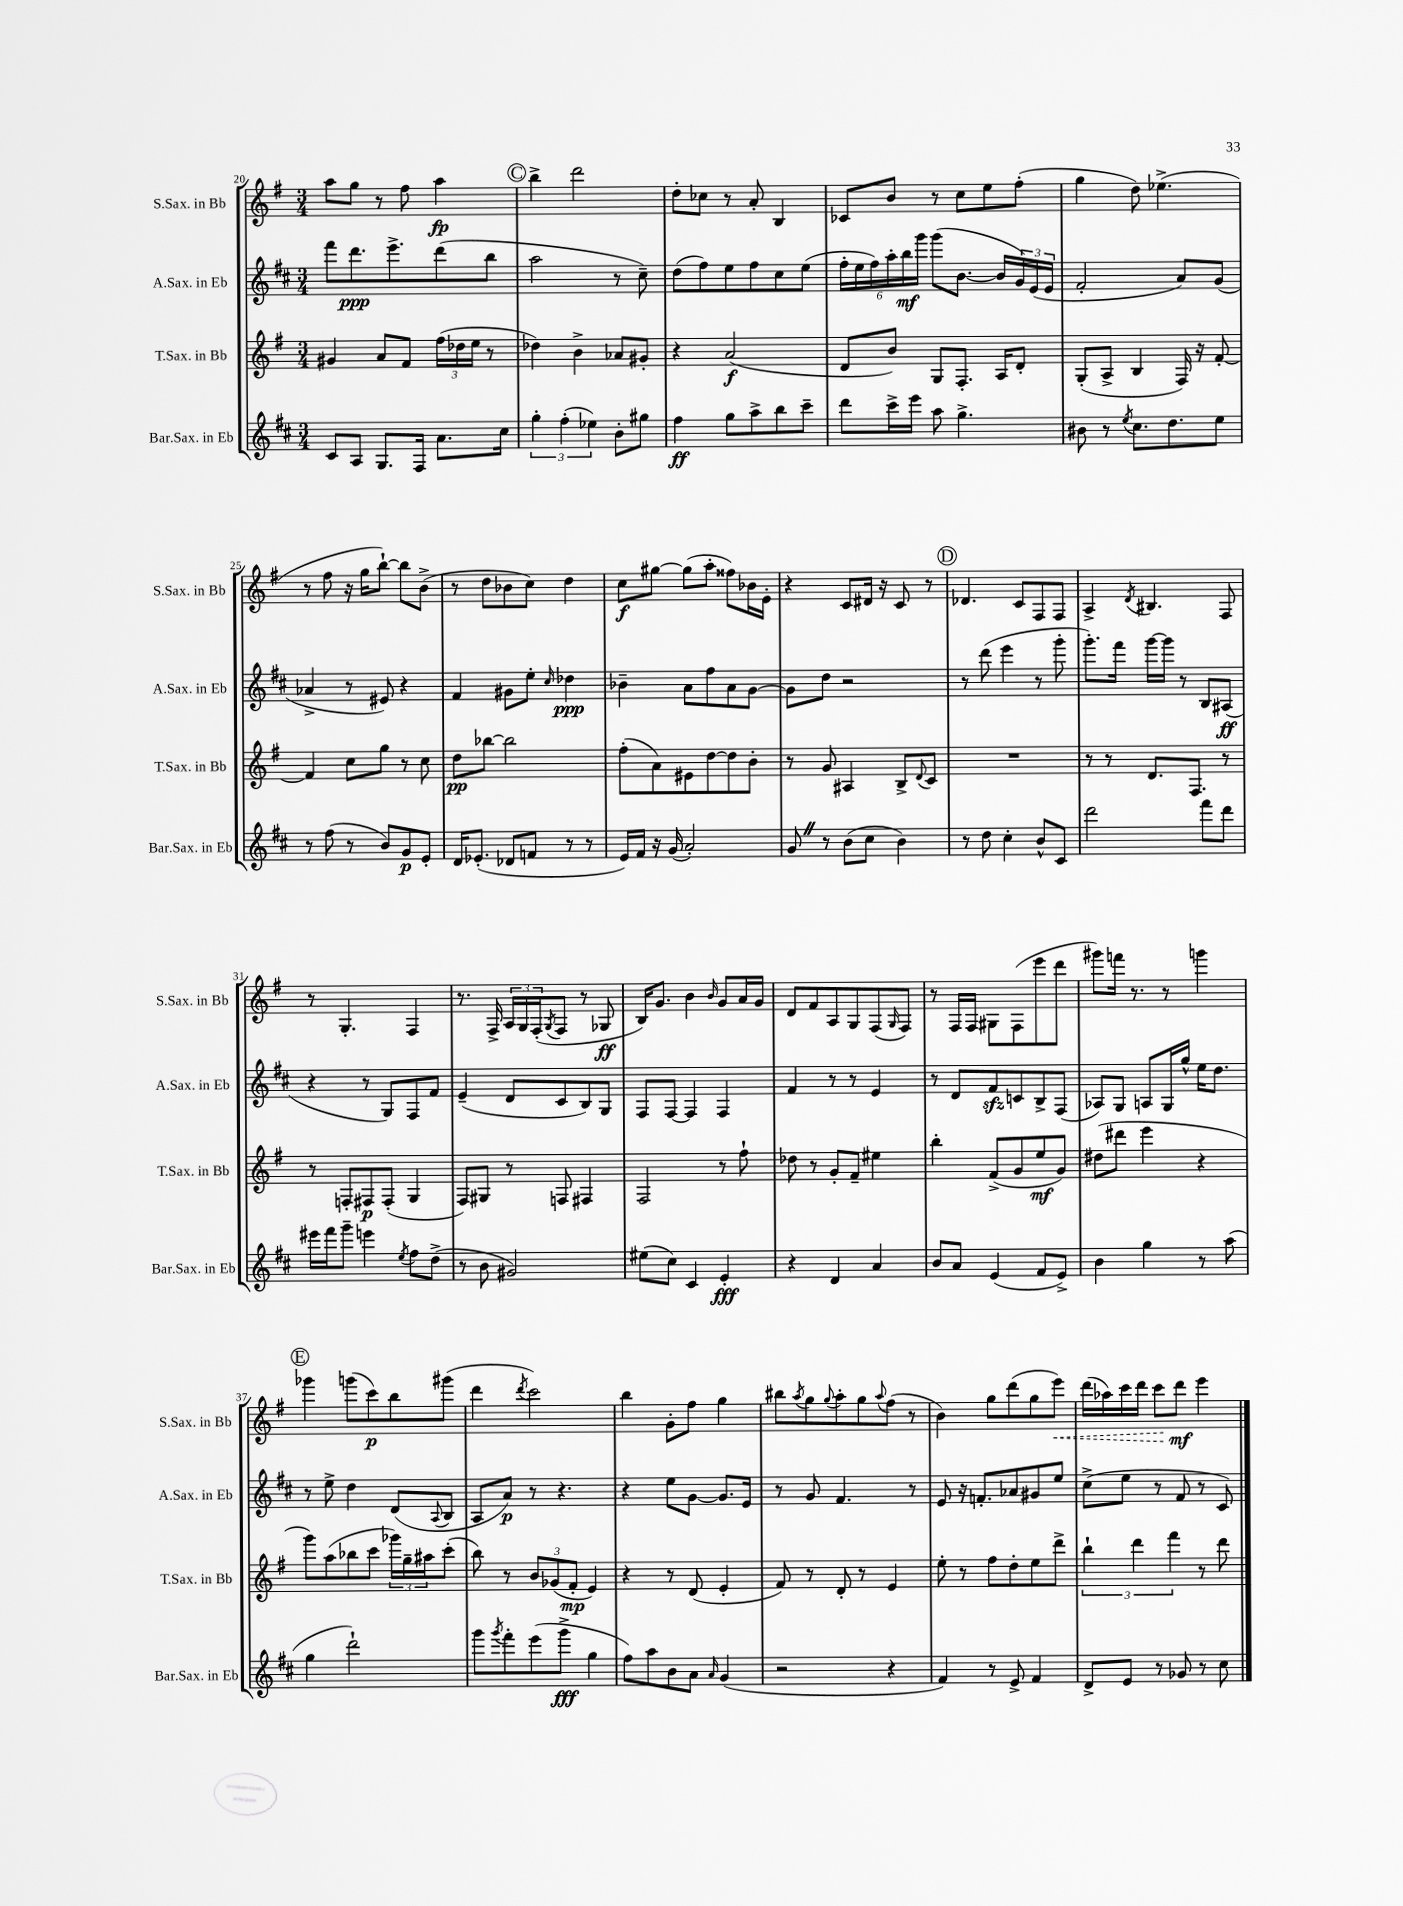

**kern	**kern	**kern	**kern
*staff4	*staff3	*staff2	*staff1
*clefG2	*clefG2	*clefG2	*clefG2
*k[f#c#]	*k[f#]	*k[f#c#]	*k[f#]
*M3/4	*M3/4	*M3/4	*M3/4
8c#	4g#	8fff#	8aa
8A	.	8.ddd	8gg
8.G	8a	.	8r
.	.	8.eee^	.
.	8f#	.	8ff#
16F#	.	.	.
8.a	(24ff#	(8ddd	4aa
.	24dd-	.	.
.	24ee	.	.
.	8r	8bb	.
16cc#	.	.	.
=	=	=	=
6gg'	4dd-)	2aa	4bb^
(6ff#'	.	.	.
.	4b^	.	2ddd
6ee-)	.	.	.
8b'	8a-	8r	.
8gg#	8g#'	8cc#~)	.
=	=	=	=
4ff#	4r	(8dd	8dd'
.	.	8ff#)	8cc-
8gg	(2a	8ee	8r
8aa^	.	8ff#	8a'
8bb	.	8cc#	4B
8ccc#~	.	(8ee	.
=	=	=	=
8ddd	8d	24ff#'	8c-
.	.	24ee	.
.	.	24ff#)	.
16ccc#^	8b)	24aa'	8b
.	.	24bb	.
16eee	.	.	.
.	.	24ggg	.
8aa	8G	(8ggg	8r
4.gg^	8.F#'	[8.b	8cc
.	.	.	8ee
.	16A	16b]	.
.	8d'	24g)	(8ff#'
.	.	(24e	.
.	.	24e	.
=	=	=	=
8b#	(8G'	2f#'	4gg
8r	8A^	.	.
8qee	.	.	.
8.cc#	4B	.	8dd)
.	.	.	(4.ee-^
8.dd	.	.	.
.	16F#)	8a)	.
.	16r	.	.
8ee	[8f#'	(8g	.
=	=	=	=
8r	4f#]	4a-^	8r
(8ff#	.	.	8ff#
8r	8cc	8r	16r
.	.	.	16gg
8b)	8gg	8e#)	[8bb`)
8g	8r	4r	8bb]
8e'	8cc	.	(8b^
=	=	=	=
16d	8dd	4f#	8r
(8.e-'	.	.	.
.	[8bb-	.	8dd
8d-	2bb-]	8g#	8b-
8f	.	8ee'	8cc)
.	.	16qqcc#	.
8r	.	4dd-	4dd
8r	.	.	.
=	=	=	=
16e)	(8ff#'	4b-~	8cc
16f#	.	.	.
16r	8a)	.	[8gg#
(16g	.	.	.
2a')	8e#	8a	(8gg#]
.	[8dd	8ff#	8aa'
.	8dd]	8a	8ff##)
.	8b'	[8g	16b-
.	.	.	16e'
=	=	=	=
8g	8r	8g]	4r
8r	8g	8dd	.
(8b	4A#	2r	8c
8cc#	.	.	16d#
.	.	.	16r
4b)	8B^	.	8c
.	8qqd	.	.
.	8c	.	8r
=	=	=	=
8r	2.r	8r	4.d-
8dd	.	(8ddd	.
4cc#'	.	4eee	.
.	.	.	8c
8b^^	.	8r	8F#
8c#	.	8ggg'	8F#
=	=	=	=
2ddd	8r	8.ggg')	4A^
.	8r	.	.
.	.	16fff#	.
.	.	.	8qd
.	8.d	[16ggg	4.B#
.	.	16ggg]	.
.	.	8r	.
.	8.F#	.	.
8fff#	.	8B	.
8ddd	8r	(8A#	8F#
=	=	=	=
16eee#	8r	4r	8r
16fff#	.	.	.
8ggg~	8F'	.	4.G'
4eee	8F#	8r	.
.	(8F#'	8G)	.
8qee	.	.	.
8ff#	4G	8F#	4F#
(8dd^	.	8f#	.
=	=	=	=
8r	8F#)	(4e~	8.r
8b	8G#	.	.
.	.	.	16F#^
2g#)	8r	8d	24A
.	.	.	24G
.	.	.	(24F#'
.	.	.	8qG
.	8F	8c#	8F#
.	4F#	8B)	8r
.	.	8G	8G-
=	=	=	=
(8ee#	2F#	8F#	16B)
.	.	.	8.g
8cc#)	.	[8F#	.
4c#	.	4F#]	4b
.	.	.	16qqb
4e'	8r	4F#	8g
.	8ff#`	.	16a
.	.	.	16g
=	=	=	=
4r	8dd-	4f#	8d
.	8r	.	8f#
4d	8g'	8r	8A
.	8f#~	8r	8G
4a	4ee#	4e	(8F#
.	.	.	16qqG
.	.	.	8F#)
=	=	=	=
8b	4bb'	8r	8r
8a	.	8d	16F#
.	.	.	16F#
(4e	(8f#^	8f#	8G#
.	8g	8c	(8F#
8f#	8ee	8B^	8eee
8e^)	8g)	(8F#	8ddd
=	=	=	=
4b	(8dd#	8A-)	8ggg#)
.	8ddd#	8G	16fff
.	.	.	8.r
4gg	4eee	8A	.
.	.	16G	8r
.	.	16gg^^	.
8r	4r	16ee	4ggg
.	.	8.dd	.
(8aa	.	.	.
=	=	=	=
4gg	8ggg)	8r	4ggg-
.	(8aa	8ee^	.
2ddd`)	8bb-	4dd	(8ggg
.	8ccc	.	8ccc)
.	24ggg-)	(8d	8bb
.	24gg~	.	.
.	24aa#	.	.
.	.	8qqA	.
.	(8ccc'	8B	(8ggg#
=	=	=	=
8ggg	8bb)	8A	4ddd
8qggg	.	.	.
8fff#'	8r	8a)	.
.	.	.	8qddd
(8eee	12b	8r	2ccc)
.	(12g-	.	.
8ggg^	.	4.r	.
.	12f#'	.	.
4gg	4e)	.	.
=	=	=	=
8ff#)	4r	4r	4bb
8aa	.	.	.
8b	8r	8ee	8g'
8a	(8d	[8g	8ff#
16qqa	.	.	.
(4g	4e'	8.g]	4gg
.	.	16e	.
=	=	=	=
2r	8f#)	8r	8bb#
.	.	.	8qaa
.	8r	8g	8gg
.	.	.	8qqgg
.	8d'	4.f#	8aa'
.	8r	.	8gg
.	.	.	8qqaa
4r	4e	.	(8ff#
.	.	8r	8r
=	=	=	=
4f#)	8ee'	8e	4b)
.	8r	16r	.
.	.	8.f'	.
8r	8ff#	.	8gg
8e^	8dd'	8a-	(8ddd
4f#	8ee	8g#	8gg
.	8ddd^	8ee	8eee)
=	=	=	=
8d^	6bb`	(8cc#^	(16ddd
.	.	.	16aa-)
8e	.	8ee	16ccc
.	6ddd	.	.
.	.	.	16ddd
8r	.	8r	8ccc
.	6fff#	.	.
8g-	.	8f#	8ddd
8r	8r	8r	4eee
8cc#	8ddd	8c#)	.
==	==	==	==
*-	*-	*-	*-
